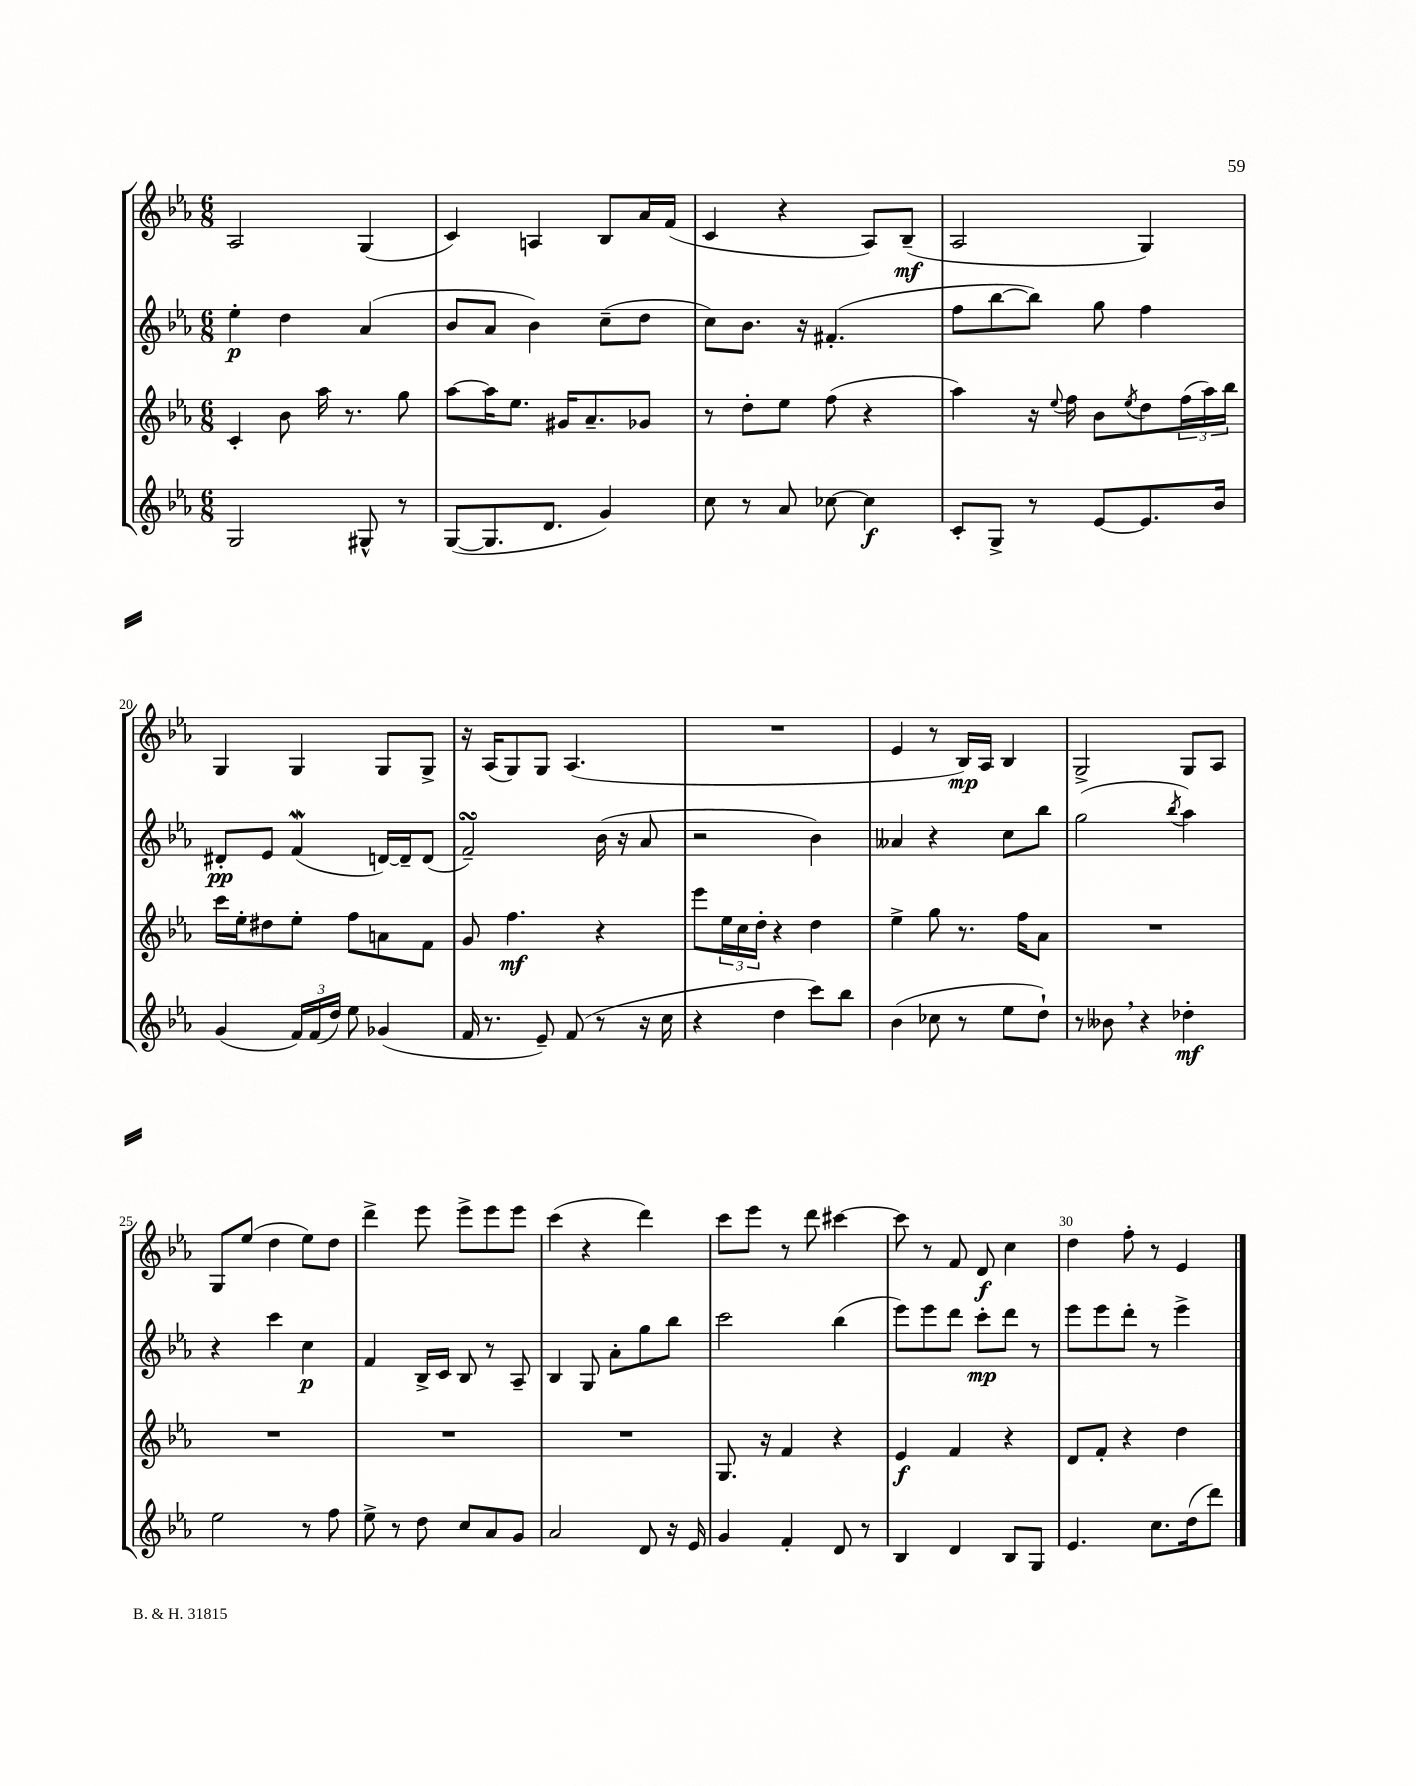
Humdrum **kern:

**kern	**dynam	**kern	**dynam	**kern	**dynam	**kern	**dynam
*part4	*part4	*part3	*part3	*part2	*part2	*part1	*part1
*staff4	*staff4	*staff3	*staff3	*staff2	*staff2	*staff1	*staff1
*clefG2	*	*clefG2	*	*clefG2	*	*clefG2	*
*k[b-e-a-]	*	*k[b-e-a-]	*	*k[b-e-a-]	*	*k[b-e-a-]	*
*M6/8	*	*M6/8	*	*M6/8	*	*M6/8	*
=16	=16	=16	=16	=16	=16	=16	=16
2G/	.	4c'/	.	4ee-'\	p	2A-/	.
.	.	8b-\	.	4dd\	.	.	.
.	.	16aa-\	.	.	.	.	.
.	.	8.r	.	.	.	.	.
8G#X^^/	.	.	.	(4a-/	.	(4G/	.
8r	.	8gg\	.	.	.	.	.
=17	=17	=17	=17	=17	=17	=17	=17
([8G/L	.	[8aa-\L	.	8b-/L	.	4c/)	.
8.G/]	.	16aa-\K]	.	8a-/J	.	.	.
.	.	8.ee-\J	.	.	.	.	.
.	.	.	.	4b-\)	.	4An/	.
8.d/J	.	.	.	.	.	.	.
.	.	16g#X/KL	.	.	.	.	.
.	.	8.a-~/	.	.	.	.	.
4g/)	.	.	.	(8cc~\L	.	8B-/L	.
.	.	8g-X/J	.	8dd\J	.	16a-/L	.
.	.	.	.	.	.	(16f/JJ	.
=18	=18	=18	=18	=18	=18	=18	=18
8cc\	.	8r	.	8cc\L)	.	4c/	.
8r	.	8dd'\L	.	8.b-\J	.	.	.
8a-/	.	8ee-\J	.	.	.	4r	.
.	.	.	.	16r	.	.	.
[8cc-X\	.	(8ff\	.	(4.f#X'/	.	.	.
4cc-\]	f	4r	.	.	.	8A-/L)	.
.	.	.	.	.	.	(8B-~/J	mf
=19	=19	=19	=19	=19	=19	=19	=19
8c'/L	.	4aa-\)	.	8ff\L	.	2A-/	.
8G^/J	.	.	.	[8bb-\	.	.	.
8r	.	16r	.	8bb-\J])	.	.	.
.	.	8qqee-/	.	.	.	.	.
.	.	16ff\	.	.	.	.	.
[8e-/L	.	8b-\L	.	8gg\	.	.	.
.	.	8qee-/	.	.	.	.	.
8.e-/]	.	8dd\	.	4ff\	.	4G/)	.
.	.	(24ff\L	.	.	.	.	.
.	.	24aa-\)	.	.	.	.	.
16b-/Jk	.	.	.	.	.	.	.
.	.	24bb-\JJ	.	.	.	.	.
!!LO:LB:g=z
=20	=20	=20	=20	=20	=20	=20	=20
(4g/	.	16ccc\LL	.	8d#X'/L	pp	4G/	.
.	.	16ee-'\J	.	.	.	.	.
.	.	8dd#X\	.	8e-/J	.	.	.
24f/LL)	.	8ee-'\J	.	(4fW/	.	4G/	.
(24f/	.	.	.	.	.	.	.
24dd/JJ)	.	.	.	.	.	.	.
8ee-\	.	8ff\L	.	.	.	.	.
(4g-X/	.	8an\	.	[16dn/LL)	.	8G/L	.
.	.	.	.	16d~/J]	.	.	.
.	.	8f\J	.	(8d/J	.	8G^/J	.
=21	=21	=21	=21	=21	=21	=21	=21
16f/	.	8g/	.	2fsSSS~/)	.	16r	.
8.r	.	.	.	.	.	(16A-/KL	.
.	.	4.ff\	mf	.	.	8G/)	.
8e-~/)	.	.	.	.	.	8G/J	.
(8f/	.	.	.	.	.	(4.A-/	.
8r	.	4r	.	(16b-\	.	.	.
.	.	.	.	16r	.	.	.
16r	.	.	.	8a-/	.	.	.
16cc\	.	.	.	.	.	.	.
=22	=22	=22	=22	=22	=22	=22	=22
4r	.	8eee-\L	.	2r	.	2.r	.
.	.	24ee-\L	.	.	.	.	.
.	.	24cc\	.	.	.	.	.
.	.	24dd'\JJ	.	.	.	.	.
4dd\	.	4r	.	.	.	.	.
8ccc\L)	.	4dd\	.	4b-\)	.	.	.
8bb-\J	.	.	.	.	.	.	.
=23	=23	=23	=23	=23	=23	=23	=23
(4b-\	.	4ee-^\	.	4a--X/	.	4e-/	.
8cc-X\	.	8gg\	.	4r	.	8r	.
8r	.	8.r	.	.	.	16B-/LL)	mp
.	.	.	.	.	.	16A-/JJ	.
8ee-\L	.	.	.	8cc\L	.	4B-/	.
.	.	16ff\KL	.	.	.	.	.
8dd`\J)	.	8a-\J	.	8bb-\J	.	.	.
=24	=24	=24	=24	=24	=24	=24	=24
8r	.	2.r	.	(2gg\	.	2G^/	.
8b--X,\	.	.	.	.	.	.	.
4r	.	.	.	.	.	.	.
.	.	.	.	8qbb-/	.	.	.
4dd-X'\	mf	.	.	4aa-\)	.	8G/L	.
.	.	.	.	.	.	8A-/J	.
!!LO:LB:g=z
=25	=25	=25	=25	=25	=25	=25	=25
2ee-\	.	2.r	.	4r	.	8G/L	.
.	.	.	.	.	.	(8ee-/J	.
.	.	.	.	4ccc\	.	4dd\	.
8r	.	.	.	4cc\	p	8ee-\L)	.
8ff\	.	.	.	.	.	8dd\J	.
=26	=26	=26	=26	=26	=26	=26	=26
8ee-^\	.	2.r	.	4f/	.	4ddd^\	.
8r	.	.	.	.	.	.	.
8dd\	.	.	.	16B-^/LL	.	8eee-\	.
.	.	.	.	16c/JJ	.	.	.
8cc/L	.	.	.	8B-/	.	8eee-^\L	.
8a-/	.	.	.	8r	.	8eee-\	.
8g/J	.	.	.	8A-~/	.	8eee-\J	.
=27	=27	=27	=27	=27	=27	=27	=27
2a-/	.	2.r	.	4B-/	.	(4ccc\	.
.	.	.	.	8G/	.	4r	.
.	.	.	.	8a-'\L	.	.	.
8d/	.	.	.	8gg\	.	4ddd\)	.
16r	.	.	.	8bb-\J	.	.	.
16e-/	.	.	.	.	.	.	.
=28	=28	=28	=28	=28	=28	=28	=28
4g/	.	8.G/	.	2ccc\	.	8ccc\L	.
.	.	.	.	.	.	8eee-\J	.
.	.	16r	.	.	.	.	.
4f'/	.	4f/	.	.	.	8r	.
.	.	.	.	.	.	8ddd\	.
8d/	.	4r	.	(4bb-\	.	[4ccc#X\	.
8r	.	.	.	.	.	.	.
=29	=29	=29	=29	=29	=29	=29	=29
4B-/	.	4e-/	f	8eee-\L)	.	8ccc#\]	.
.	.	.	.	8eee-\	.	8r	.
4d/	.	4f/	.	8ddd\J	.	8f/	.
.	.	.	.	8ccc'\L	mp	8d/	f
8B-/L	.	4r	.	8ddd\J	.	4cc\	.
8G/J	.	.	.	8r	.	.	.
=30	=30	=30	=30	=30	=30	=30	=30
4.e-/	.	8d/L	.	8eee-\L	.	4dd\	.
.	.	8f'/J	.	8eee-\	.	.	.
.	.	4r	.	8ddd'\J	.	8ff'\	.
8.cc\L	.	.	.	8r	.	8r	.
.	.	4dd\	.	4eee-^\	.	4e-/	.
(16dd\k	.	.	.	.	.	.	.
8ddd\J)	.	.	.	.	.	.	.
==	==	==	==	==	==	==	==
*-	*-	*-	*-	*-	*-	*-	*-
